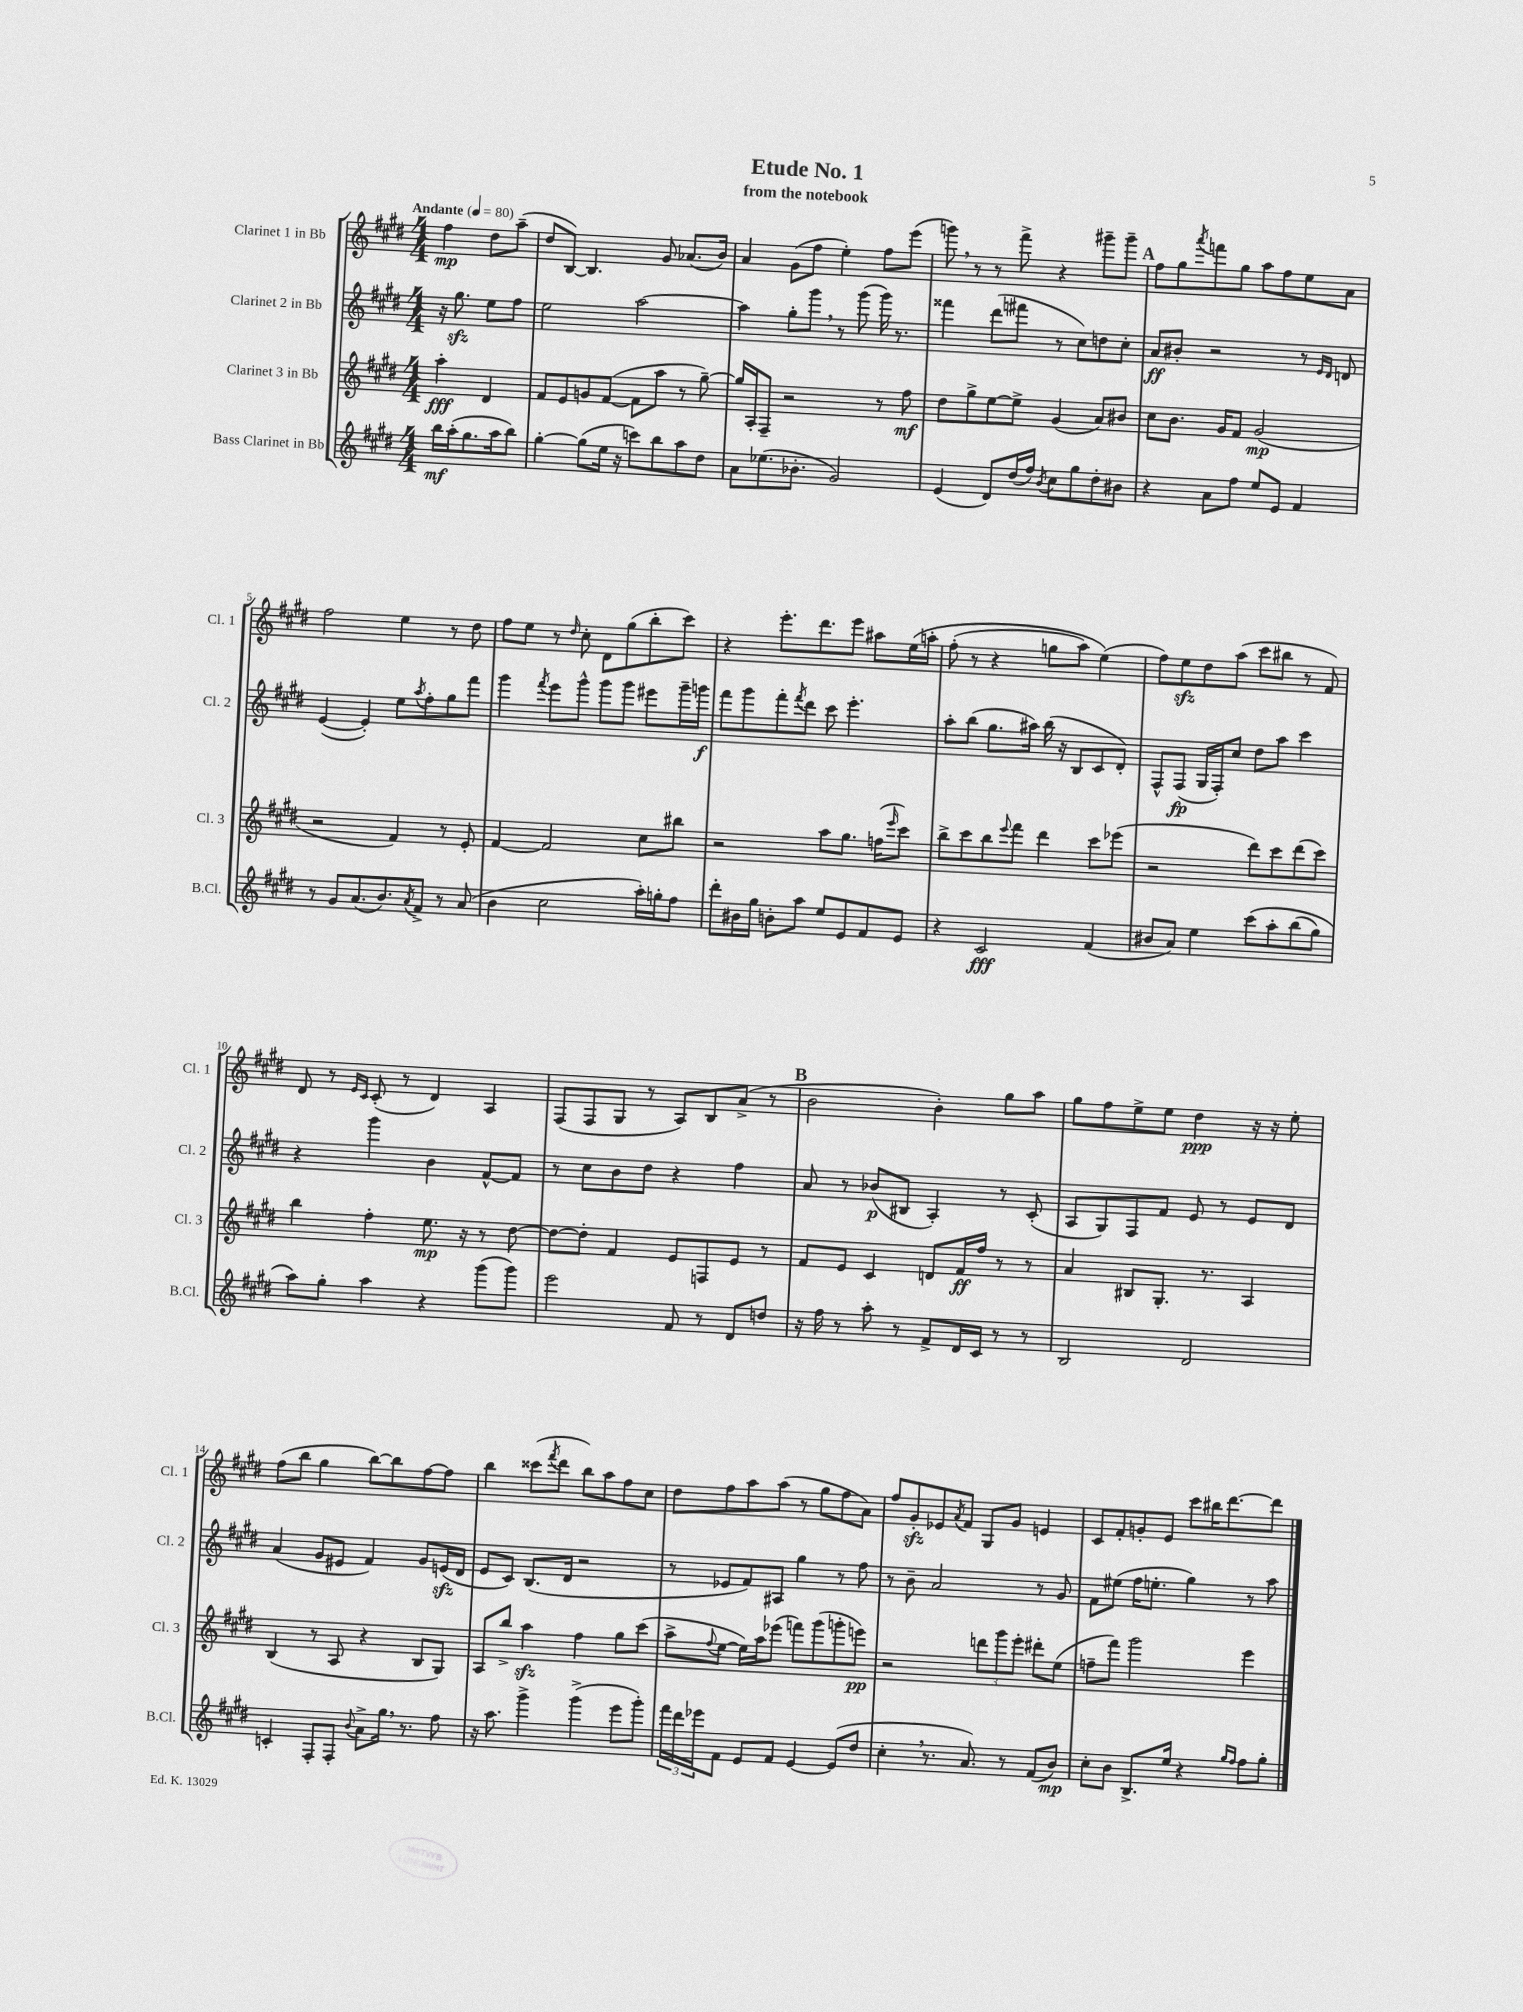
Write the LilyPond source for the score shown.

\header { title = "Etude No. 1" subtitle = "from the notebook" }
<<
\new StaffGroup <<
\new Staff = "s0" \with { instrumentName = "Clarinet 1 in Bb" shortInstrumentName = "Cl. 1" } {
    \clef treble \key e \major \numericTimeSignature \time 4/4 \partial 2 \tempo "Andante" 4 = 80
    fis''4\mp dis''8 a''8--( |
    dis''8 b8~) b4. gis'8 aes'8.( b'16) |
    a'4 gis'8( fis''8 e''4-.) fis''8 e'''8( |
    g'''8) \breathe r8 r8 fis'''8-> r4 gis'''8-- gis'''8-- |
    \mark \markup { \bold "A" } fis''8 gis''8 \acciaccatura { a'''8 } f'''8 gis''8 a''8 fis''8 e''8 a'8 |
    fis''2 e''4 r8 dis''8 |
    fis''8 e''8 r8 \grace { dis''16 } cis''8-. dis'8 gis''8( b''8-. cis'''8) |
    r4 e'''8.-. dis'''8. e'''8 ais''8 e''16\( a''16-. |
    fis''8-.( r8 r4 g''8 a''8) e''4(\) |
    fis''8) e''8\sfz dis''8 a''8( cis'''8 bis''8 r8 fis'8) |
    dis'8 r8 \grace { e'16 cis'16 } cis'8-.( r8 dis'4) a4 |
    fis8( fis8 gis8 r8 a8) b8 a'8->( r8 |
    \mark \markup { \bold "B" } b'2 b'4-.) gis''8 a''8 |
    gis''8 fis''8 e''8-> e''8 dis''4\ppp r16 r16 e''8-. |
    fis''8( b''8 gis''4 b''8~) b''8 fis''8~ fis''8 |
    b''4 cisis'''8( \acciaccatura { fis'''8 } dis'''8 b''8) a''8 fis''8 cis''8 |
    dis''8 fis''8 a''8 a''8( r8 gis''8 fis''8 a'8) |
    fis''8 gis'8-.\sfz ees'8 \acciaccatura { a'8 } fis'8 gis8 gis'8 e'4 |
    cis'8 fis'8-. g'8-. e'8 cis'''8 bis''16 dis'''8.~ dis'''8 \bar "|." |
}
\new Staff = "s1" \with { instrumentName = "Clarinet 2 in Bb" shortInstrumentName = "Cl. 2" } {
    \clef treble \key e \major \numericTimeSignature \time 4/4 \partial 2
    r16 gis''8.\sfz e''8 fis''8 |
    e''2 a''2~ |
    a''4 gis''8-. gis'''8 \breathe r8 gis'''8( gis'''16) r8. |
    fisis'''4 dis'''8( fis'''8 r8 cis''8) d''8 cis''8-. |
    \mark \markup { \bold "A" } a'8\ff bis'8-. r2 r8 \grace { e'16 dis'16 } d'8 |
    e'4~( e'4-.) e''8 \acciaccatura { a''8 } fis''8-. gis''8 fis'''8 |
    gis'''4 \acciaccatura { fis'''8 } e'''8 gis'''8-^ gis'''8 gis'''8 eis'''8 gis'''16-- g'''16\f |
    fis'''8 gis'''8 fis'''8-. \acciaccatura { fis'''8 } dis'''8 cis'''8 e'''4.-. |
    a''8-. b''8( gis''8. ais''16) b''16( r16 b8 cis'8 dis'8-.) |
    fis8-^ fis8\fp( gis16 fis16-.) cis''8 dis''8 a''8 cis'''4 |
    r4 gis'''4 b'4 fis'8~-^ fis'8 |
    r8 cis''8 b'8 dis''8 r4 fis''4 |
    \mark \markup { \bold "B" } a'8 r8 bes'8\p( bis8 a4-.) r8 cis'8-.( |
    a8 gis8) fis8 fis'8 e'8 r8 e'8 dis'8 |
    a'4( gis'8 eis'8 fis'4) gis'8 e'16\sfz( dis'16 |
    e'8 cis'8) b8.( dis'16 r2 |
    r8 ees'8 fis'8) ais8 gis''4 r8 fis''8 |
    r8 b'8-- a'2 r8 gis'8 |
    fis'8 eis''8( fis''16 e''8.-. gis''4) r8 a''8 \bar "|." |
}
\new Staff = "s2" \with { instrumentName = "Clarinet 3 in Bb" shortInstrumentName = "Cl. 3" } {
    \clef treble \key e \major \numericTimeSignature \time 4/4 \partial 2
    a''4-.\fff dis'4 |
    fis'8 e'8 g'8 fis'8~( fis'8 a''8 r8 gis''8~--) |
    gis''16 a16-. fis8-- r2 r8 fis''8\mf |
    dis''8 gis''8-> e''8~ e''8-> gis'4( a'8) bis'8 |
    \mark \markup { \bold "A" } cis''8 b'8. gis'16 fis'8 gis'2\mp( |
    r2 fis'4) r8 e'8-. |
    fis'4~ fis'2 cis''8 bis''8 |
    r2 a''8 gis''8. f''16( \grace { e'''16 } cis'''8) |
    b''8-> cis'''8 b''8 \appoggiatura { e'''8 } fis'''8 dis'''4 cis'''8 ees'''8( |
    r2 dis'''8) cis'''8 dis'''8( cis'''8) |
    b''4 fis''4-. e''8.\mp r16 r8 dis''8~ |
    dis''8~ dis''8-. fis'4 e'8 f8 e'8 r8 |
    \mark \markup { \bold "B" } fis'8 e'8 cis'4 d'8 fis'16\ff fis''16 r8 r8 |
    a'4 bis8 gis8.-. r8. a4 |
    b4( r8 a8 r4 b8 gis8) |
    a8 b''8-> a''4\sfz fis''4 gis''8 cis'''8( |
    a''8-> \appoggiatura { fis''8 } e''8~ e''16) a''16 ees'''8( f'''8) gis'''8( g'''8-. e'''8\pp) |
    r2 \tuplet 3/2 { d'''8 gis'''8 e'''8-. } dis'''8-. e''8( |
    f''8-- fis'''8) gis'''2 e'''4 \bar "|." |
}
\new Staff = "s3" \with { instrumentName = "Bass Clarinet in Bb" shortInstrumentName = "B.Cl." } {
    \clef treble \key e \major \numericTimeSignature \time 4/4 \partial 2
    b''16\mf a''16-.( gis''8. a''16 b''8) |
    gis''4~-. gis''8( e''16 r16 c'''8) b''8 a''8 dis''8 |
    a'8 ees''8.( bes'8.-. gis'2) |
    e'4( dis'8) dis''16( fis''16) \acciaccatura { b'8 } cis''8 gis''8 dis''8-. bis'8 |
    \mark \markup { \bold "A" } r4 a'8 fis''8 e''8 e'8 fis'4 |
    r8 gis'8 a'8.( b'8.) \acciaccatura { a'8 } fis'8-> r8 a'8( |
    b'4 cis''2 a''16-.) g''16-. fis''8 |
    dis'''8-. bis'16 gis''16 b'8-. a''8 e''8 e'8 fis'8 e'8 |
    r4 cis'2\fff fis'4( |
    bis'8 a'8) e''4 cis'''8\( a''8-. b''8( gis''8) |
    a''8\) gis''8-. a''4 r4 gis'''8( gis'''8) |
    e'''2 fis'8 r8 dis'8 d''8 |
    \mark \markup { \bold "B" } r16 fis''16 r8 a''8-. r8 fis'8-> dis'16 cis'16 r8 r8 |
    b2 dis'2 |
    c'4-. fis8-. fis8-. \appoggiatura { b'8 } a'8-> gis''16 \breathe r8. fis''8 |
    r16 a''8. gis'''4-> gis'''4->( e'''8 gis'''8-.) |
    \tuplet 3/2 { fis'''16 dis'''16 ees'''16 } fis'8 e'8 fis'8 e'4~ e'8( dis''8 |
    cis''4-. \breathe r8. a'8.) r8 fis'8( b'8\mp) |
    cis''8-. b'8 b8.-> e''16 r4 \grace { gis''16 fis''16 } fis''8 gis''8-. \bar "|." |
}
>>
>>
